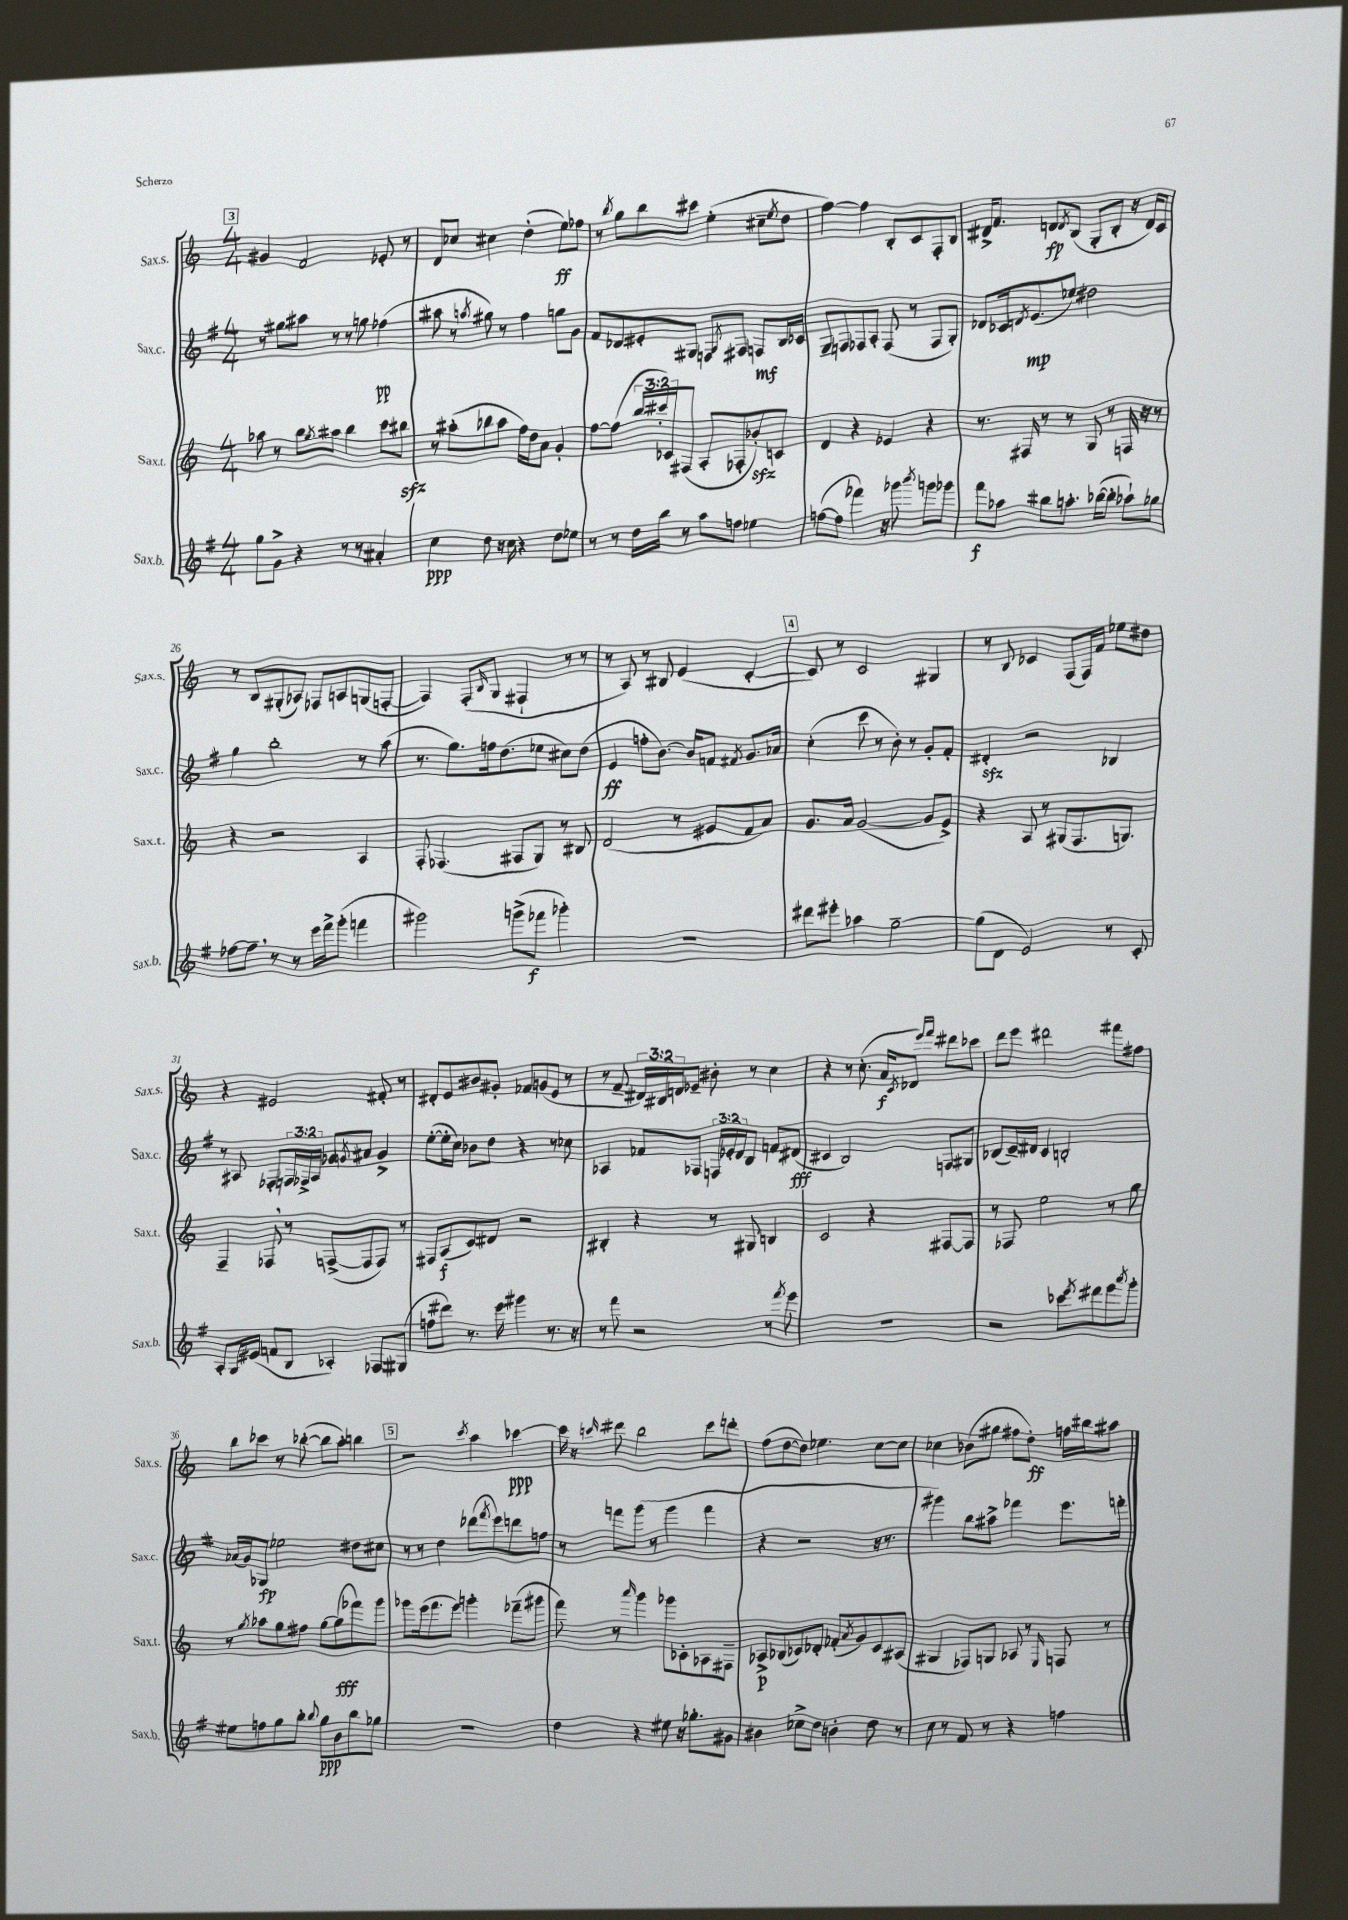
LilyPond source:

<<
\new StaffGroup <<
\new Staff = "s0" \with { instrumentName = "Sax.s." shortInstrumentName = "Sax.s." } {
    \clef treble \key c \major \numericTimeSignature \time 4/4 \override Staff.TupletNumber.text = #tuplet-number::calc-fraction-text
    \mark \markup { \box "3" } gis'4 f'2 ees'8-. r8 |
    d'8 ces''8 cis''4 d''4-.( e''8\ff) fes''8 |
    r8 \acciaccatura { b''8 } g''8 b''8 cis'''8 e''4-.( cis''8-- \acciaccatura { e''8 } d''8 |
    f''4~) f''4 b8-. c'8 f8-. b8 |
    dis'16-> f'8. d'8\fp \acciaccatura { d'8 } b8( g8-. b8-. r16 d'16) c'8 |
    r8 b8 gis8-.( aes8) fes8 a8 g8( f8~-. |
    f4) f8-.( \grace { b16 } g8 fis4-! r8 r8 |
    r8 a8) r8 bis8 e'4( c'4~-. |
    \mark \markup { \box "4" } c'8) r8 c'2 gis4 |
    r8 b8 ces'4 f8( f16) f'16 ees''8 dis''8 |
    r4 eis'2 fis'8-. r8 |
    dis'8-. e'8 bis'8 gis'8-. fes'8 g'8( e'8 r8 |
    r8 f'8-- \tuplet 3/2 { dis'16) bis16 d'16 } ees'8-- bis'8-. r8 c''4 |
    r4 r8 c''8.-.( a'16\f \acciaccatura { c'8 } des'8) \grace { e'''16 f'''16 } dis'''8 ces'''8 |
    d'''8 e'''8 dis'''2 fis'''8 fis''8 |
    b''8 ces'''8 r8 bes''8~-.( bes''8 a''8-.) b''4 |
    \mark \markup { \box "5" } r2 \acciaccatura { c'''8 } a''4 ces'''4~\ppp |
    ces'''16 r16 \grace { c'''16 } dis'''8 b''2 c'''8 d'''8-. |
    f''8( d''8~ d''8) ees''4. c''8~ c''8 |
    ces''4 bes'8( gis''8 fis''8 d''8-.\ff) f''16 bis''16 ais''8 \bar "|." |
}
\new Staff = "s1" \with { instrumentName = "Sax.c." shortInstrumentName = "Sax.c." } {
    \clef treble \key g \major \numericTimeSignature \time 4/4 \override Staff.TupletNumber.text = #tuplet-number::calc-fraction-text
    \mark \markup { \box "3" } r8 gis''8 ais''8 r8 r8 g''8 fes''4\pp( |
    ais''8 r8 \acciaccatura { a''8 } gis''8) r8 fis''4 g''8 g'8 |
    fis'8 des'8 eis'8-. gis8 f8 \acciaccatura { a8 } fis8 f8\mf b16 ces'16 |
    g8-- f8 fes8 a8-. fes8( r8 fes8 g8-.) |
    des'8 ces'16 \acciaccatura { d'8 } e'8.\mp( ees''8) dis''2 |
    g''4 b''2-. r8 a''8( |
    r8. g''8.) f''16 d''8.( ees''8 cis''8) d''8( |
    e'4\ff f''8-. b'8.~) b'16 f'8 \acciaccatura { fis'8 } g'8. aes'16 |
    \mark \markup { \box "4" } c''4-.( c'''8 r8 b'8-.) r8 g'8-. fis'8-. |
    dis'4-.\sfz r2 bes4 |
    r8 ais8 fes8-. \tuplet 3/2 { f16 fes16-> ais16 } ges'8 \acciaccatura { g'8 } ais'8 g'4-> |
    e''8~-.( e''16-. c''16) bes'8 d''8 r4 r8 ces''8 |
    aes4 fes'8 fes8 \tuplet 3/2 { f16 ees'16-. d'16 } b8 f'8 dis'8\fff( |
    cis'4 b2) f8 gis8 |
    bes8( c'16--) dis'16 c'4 b2-. |
    aes'16( g'16) ges8\fp ees''2 dis''8 cis''8 |
    \mark \markup { \box "5" } r8 r8 d''4 des'''8( \acciaccatura { fis'''8 } e'''8) d'''8 f''8 |
    r8 f'''8 g'''8( r8 g'''4 f'''4 |
    r4 r2 r16 r8. |
    gis'''4) b''8 ais''8-> fes'''4 e'''8. f'''16-. \bar "|." |
}
\new Staff = "s2" \with { instrumentName = "Sax.t." shortInstrumentName = "Sax.t." } {
    \clef treble \key c \major \numericTimeSignature \time 4/4 \override Staff.TupletNumber.text = #tuplet-number::calc-fraction-text
    \mark \markup { \box "3" } aes''8 r8 b''8 \acciaccatura { g''8 } ais''8 b''4 c'''8 bis''8\sfz |
    r8 ais''8-.( bes''8 ais''8 f''16) d''16 a'8 g'4-. |
    f''8~ f''8( \tuplet 3/2 { b''16 cis'''16-.) ces'16 } fis8( a8-. fes8-. bes'8-.\sfz) c'8 |
    d'4 r4 ees'4 r4 |
    r8. fis16 r8 r8 g8 r8 f16 r16 r8 |
    r4 r2 a4 |
    f8-. fes4.( fis8 g8) r8 bis8 |
    d'2( r8 eis'8 f'8 a'8) |
    \mark \markup { \box "4" } g'8. a'16 g'2~( g'8 e'8->) |
    r4 a8 r8 gis8( f8. g8.) |
    f4-- fes8 \breathe r8 f8~->( f8 f8) r8 |
    fis8 a8\f( c'8) dis'8 r2 |
    bis4-. r4 r8 gis8 b4 |
    c'2 r4 fis8~ fis8 |
    r8 fes8 e''2 r8 g''8 |
    r8 \acciaccatura { g''8 } aes''8 g''8 fis''8 g''8~ g''8\fff( fes'''8) g'''8 |
    \mark \markup { \box "5" } ges'''8 e'''16( f'''8. e'''8) g'''4-. fes'''8--( gis'''8 |
    f'''8) r8 \grace { a'''16 } g'''4 ges'''8 ces'8-. aes8 fis8-- |
    aes8->\p bes8( ces'8) des'8-. fes'8-.( \acciaccatura { a'8 } g'8) ces'8 ais8( |
    gis4 fes8) g8 aes8 r8 \grace { e16 } f8 r8 \bar "|." |
}
\new Staff = "s3" \with { instrumentName = "Sax.b." shortInstrumentName = "Sax.b." } {
    \clef treble \key g \major \numericTimeSignature \time 4/4
    \mark \markup { \box "3" } g''8 g'8-> r4 r8 r8 ais'4-. |
    c''4\ppp d''8 r16 c''16 r4 d''8 ees''8 |
    r8 r8 d''16 b''16 r8 a''8 f''8 ees''4 |
    f''8~( f''8 fes'''4) r16 ges'''8. \acciaccatura { b'''8 } g'''8 ges'''8 |
    fis'''8\f aes''8 bis''8 a''8.-. bes''16~( bes''8-. aes''8-!) ges''8 |
    fes''8~ fes''8-- \breathe r8 r8 e'''16 fis'''16-> g'''8-.( f'''4 |
    gis'''2) g'''8->( fes'''8\f ges'''4-.) |
    R1 |
    \mark \markup { \box "4" } dis'''8 eis'''8-. aes''4 g''2~-- |
    g''8( d'8 e'2) r8 c'8-. |
    a8-. g16 eis'16( f'8 b8 aes4-.) fes8 gis8( |
    f''8 dis'''8) r8. e'''16 gis'''4 r8. r16 |
    r8 fis'''8 r2 r8 \acciaccatura { fis'''8 } e'''8 |
    R1 |
    r2 ces'''8 \acciaccatura { e'''8 } dis'''8 e'''8 \acciaccatura { a'''8 } g'''8-. |
    eis''8 f''8 g''8 b''8-. \appoggiatura { b''8 } g''8\ppp b'8 b''8 ges''8 |
    \mark \markup { \box "5" } R1 |
    d''4 r4 eis''8 r16 ges''8.-. gis'8 |
    bis'4 ces''8-> d''8 b'4-. d''8 r8 |
    c''8 r8 fis'8 r8 r4 f''4 \bar "|." |
}
>>
>>
\layout { \context { \Score currentBarNumber = #21 } }
